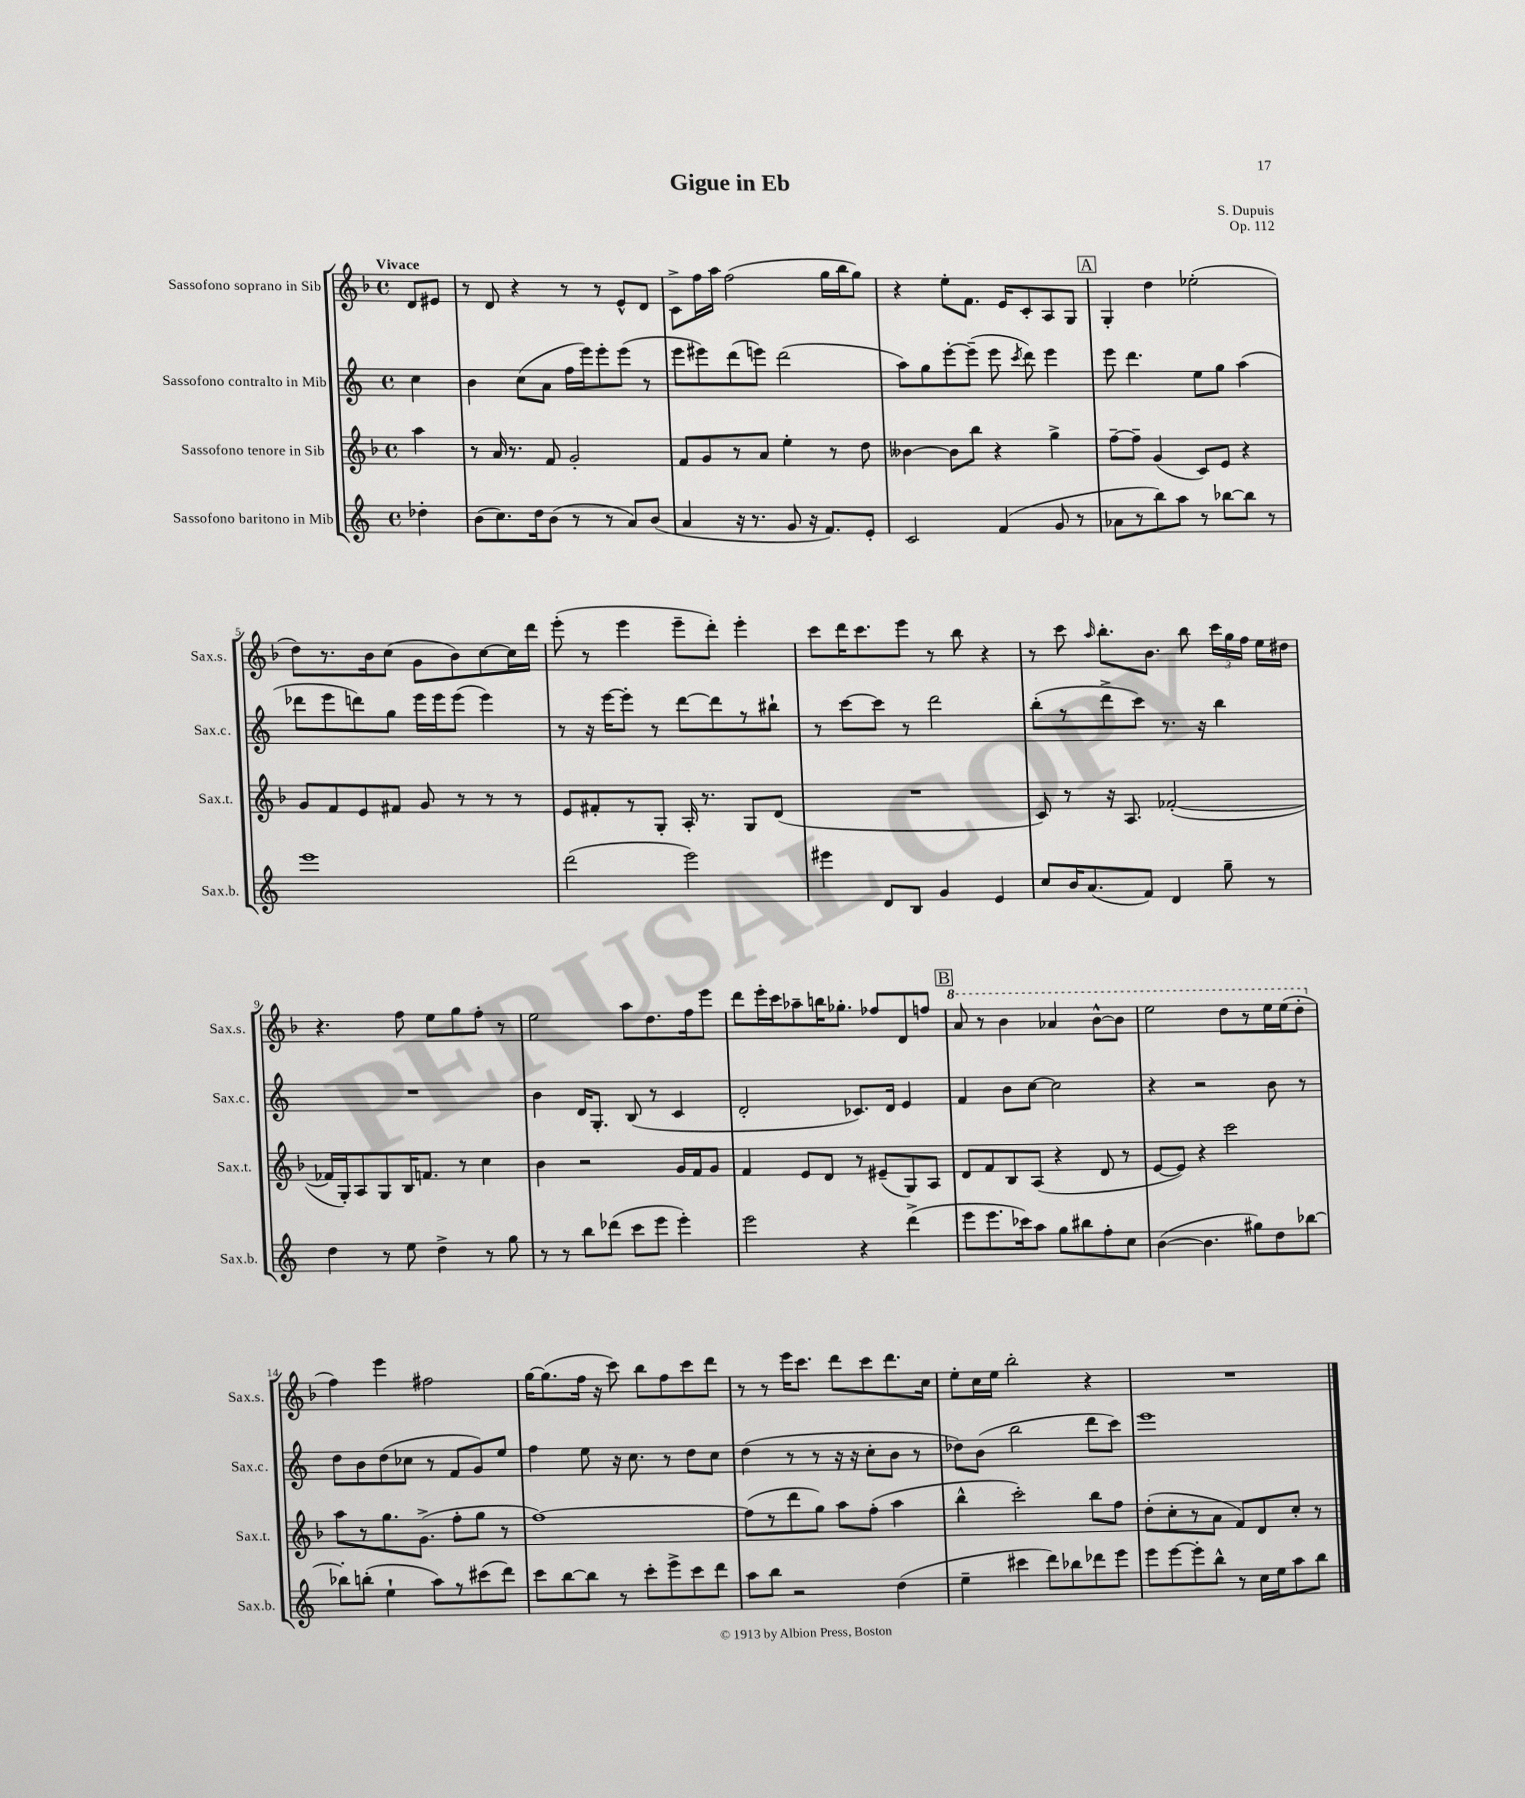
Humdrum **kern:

**kern	**kern	**kern	**kern
*staff4	*staff3	*staff2	*staff1
*clefG2	*clefG2	*clefG2	*clefG2
*k[]	*k[b-]	*k[]	*k[b-]
*M4/4	*M4/4	*M4/4	*M4/4
*met(c)	*met(c)	*met(c)	*met(c)
4dd-'	4aa	4cc	8d
.	.	.	8e#
=	=	=	=
(8b	8r	4b	8r
8.cc)	16a	.	8d
.	8.r	.	.
.	.	(8cc	4r
16dd	.	.	.
(8b	8f	8a	.
8r	2g'	16ff	8r
.	.	16eee)	.
8r	.	8eee'	8r
8a)	.	(8eee	8e^^
(8b	.	8r	8d
=	=	=	=
4a	8f	8eee	8c^
.	8g	8eee#)	16ff
.	.	.	16aa
16r	8r	(8ddd	(2ff
8.r	.	.	.
.	8a	8eee)	.
8g	4ee'	(2ddd	.
16r	.	.	.
8.f)	.	.	.
.	8r	.	16gg
.	.	.	16bb-
8e'	8dd	.	8gg)
=	=	=	=
2c	[4b--	8aa)	4r
.	.	8gg	.
.	8b--]	[8eee'	8ee'
.	8bb-	(8eee~]	8.f
(4f	4r	8eee	.
.	.	.	16e
.	.	8qccc	.
.	.	8ddd)	8c'
8g	4gg^	4eee	8A
8r	.	.	8G
=	=	=	=
8a-	[8ff~	8eee	4G'
8r	8ff~]	4.ddd	.
8bb)	(4g	.	4dd
8aa	.	.	.
8r	8c)	8ee	(2ee-'
[8bb-	8e	8gg	.
8bb-]	4r	(4aa	.
8r	.	.	.
=	=	=	=
1eee	8g	8ddd-	8dd)
.	8f	8eee	8.r
.	8e	8ddd)	.
.	.	.	16b-
.	8f#	8gg	(8cc
.	8g	16eee	8g
.	.	16eee	.
.	8r	(8eee	8b-)
.	8r	4eee)	[8cc
.	8r	.	16cc]
.	.	.	16ddd
=	=	=	=
(2ddd	8e	8r	(8eee'
.	8f#'	16r	8r
.	.	[16eee	.
.	8r	8eee']	4eee
.	8G'	8r	.
2eee)	16A'	[8ddd	8eee~
.	8.r	.	.
.	.	8ddd]	8ddd')
.	8G	8r	4eee'
.	(8d	8bb#`	.
=	=	=	=
4eee#	1r	8r	8ccc
.	.	[8ccc	16ddd
.	.	.	8.ccc
8d	.	8ccc]	.
8B	.	8r	8eee
4g	.	2ddd	8r
.	.	.	8bb-
4e	.	.	4r
=	=	=	=
8cc	8c)	(8bb'	8r
16b	8r	8r	8ccc
(8.a	.	.	.
.	.	.	16qqaa
.	16r	8ddd^	8.bb-'
.	8.A	.	.
8f)	.	8ccc)	.
.	.	.	8.b-
4d	([2f-'	8.r	.
.	.	.	8bb-
.	.	16r	.
8gg~	.	4bb	24ccc
.	.	.	24gg
.	.	.	24ff
8r	.	.	16ee
.	.	.	16dd#
=	=	=	=
4dd	16f-]	1r	4.r
.	16G')	.	.
.	8A	.	.
8r	8G	.	.
8ee	16B-	.	8ff
.	8.f	.	.
4dd^	.	.	8ee
.	8r	.	8gg
8r	4cc	.	8ff'
8gg	.	.	8r
=	=	=	=
8r	4b-	4b	2ee
8r	.	.	.
8bb	2r	16d	.
.	.	8.G'	.
(8ddd-	.	.	.
8ccc	.	(8B	8aa
8eee	.	8r	8.dd
4eee')	16g	4c	.
.	16f	.	16ff
.	8g	.	8eee
=	=	=	=
2eee	4f	2d'	8ddd
.	.	.	16eee'
.	.	.	16ccc
.	8e	.	8aa-~
.	8d	.	16bb
.	.	.	8.gg-'
4r	8r	8.c-)	.
.	(8e#~	.	8ff-
.	.	16d	.
(4ddd^	8G)	4e	8d
.	8A	.	8ff
=	=	=	=
8eee	8d	4f	8aa
8.eee	8f	.	8r
.	8B-	8b	4bb-
16ccc-)	.	.	.
8aa	(8A	[8cc	.
8gg	4r	2cc]	4aa-
8bb#	.	.	.
8ff'	8d	.	[8bb-^^
8cc	8r	.	8bb-]
=	=	=	=
([4b	[8e	4r	2eee
.	8e])	.	.
4.b]	4r	2r	.
.	2ccc	.	8ddd
8gg#)	.	.	8r
8dd	.	8b	16eee
.	.	.	(16eee
[8bb-	.	8r	8ddd'
=	=	=	=
8bb-']	8aa	8dd	4ff)
(8bb'	8r	8b	.
4ee`	8.gg	(8dd	4eee
.	.	8cc-	.
.	(8.g^	.	.
8aa)	.	8r	2ff#
8r	8ff'	8f	.
(8ccc#	8gg	8g)	.
8ddd)	8r	8ee	.
=	=	=	=
8ccc	[1ff)	4ff	[16gg
.	.	.	(8.gg]
[8bb	.	.	.
8bb]	.	8ee	16ff
.	.	.	16r
8r	.	16r	8ccc)
.	.	8.cc	.
8ccc'	.	.	8bb-
8eee^	.	8r	8ff
8ccc	.	8dd	8ccc
8ddd	.	8cc	8ddd
=	=	=	=
8aa	(8ff]	(4dd	8r
8bb	8r	.	8r
2r	8ddd	8r	16eee
.	.	.	8.ccc
.	8gg)	8r	.
.	8aa	16r	8ddd
.	.	16r	.
.	(8ff'	8cc'	8ccc
(4dd	4aa	8b	8.ddd
.	.	8r	.
.	.	.	16cc
=	=	=	=
4ee~	4bb-^^	8dd-)	8ee'
.	.	(8b	16cc
.	.	.	16ee
4ccc#	2ccc')	2bb	2bb-'
8ddd)	.	.	.
8bb-	.	.	.
8ddd-	8bb-	8ddd	4r
8eee	8ff	8ccc)	.
=	=	=	=
8eee	(8dd'	1eee	1r
[8eee	8cc'	.	.
8eee']	8r	.	.
8bb^^	8a	.	.
8r	8f)	.	.
16cc	8d	.	.
16ee	.	.	.
8aa	8cc'	.	.
8bb	8r	.	.
==	==	==	==
*-	*-	*-	*-
